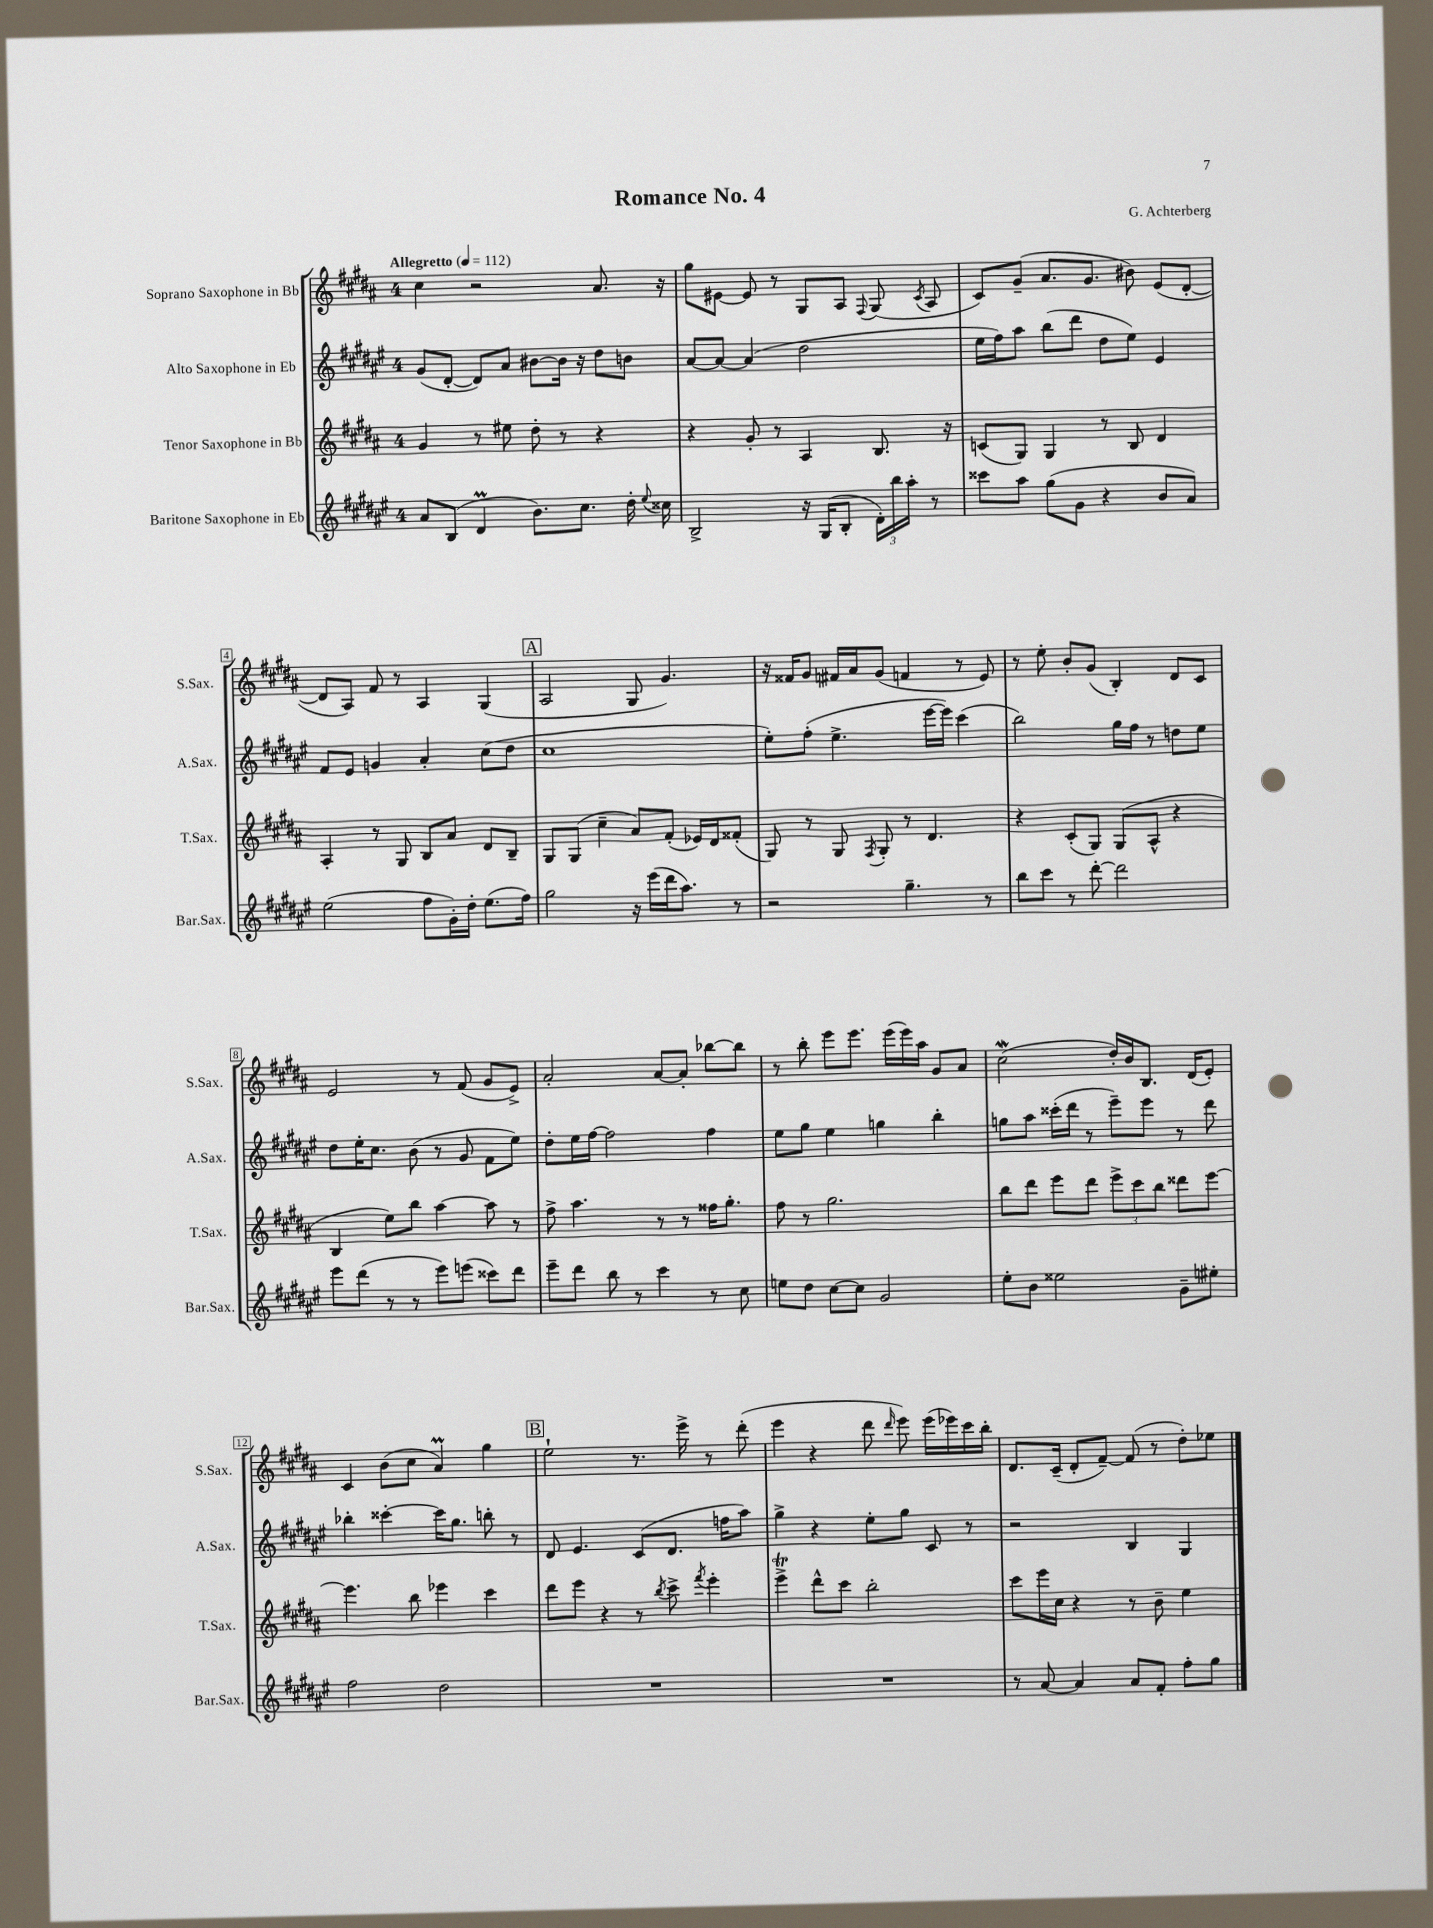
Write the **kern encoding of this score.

**kern	**kern	**kern	**kern
*part4	*part3	*part2	*part1
*staff4	*staff3	*staff2	*staff1
*I"Baritone Saxophone in Eb	*I"Tenor Saxophone in Bb	*I"Alto Saxophone in Eb	*I"Soprano Saxophone in Bb
*I'Bar.Sax.	*I'T.Sax.	*I'A.Sax.	*I'S.Sax.
*clefG2	*clefG2	*clefG2	*clefG2
*k[f#c#g#d#a#e#]	*k[f#c#g#d#a#]	*k[f#c#g#d#a#e#]	*k[f#c#g#d#a#]
*M4/4	*M4/4	*M4/4	*M4/4
*MM112	*MM112	*MM112	*MM112
=1	=1	=1	=1
!	!	!	!LO:TX:a:B:t=Allegretto
8a#/L	4g#/	(8g#/L	4cc#\
(8B/J	.	[8d#'/J	.
4d#M/	8r	8d#/L])	2r
.	8ee#X\	8a#/J	.
8.b\L)	8dd#'\	[8b#X\L	.
.	8r	16b#\Jk]	.
8.cc#\J	.	16r	.
.	4r	8dd#\L	8.a#/
16dd#'\	.	8bn\J	.
8qqee#/	.	.	.
16cc##X\	.	.	16r
=2	=2	=2	=2
2B^/	4r	[8a#/L	8gg#\L
.	.	8a#/J_	[8e#X\J
.	8g#'/	(4a#/]	8e#/]
.	8r	.	8r
16r	4A#/	2dd#\	8G#/L
(16G#/KL	.	.	.
8B'/J	.	.	8A#/J
.	.	.	8qqF#/
24d#'\LL)	8.B/	.	(8G#/
24bb\	.	.	.
24aa#'\JJ	.	.	.
.	.	.	8qc#/
8r	.	.	8A#/
.	16r	.	.
=3	=3	=3	=3
8ccc##X\L	(8cn/L	16ee#\LL	8c#/L)
.	.	16ff#\J)	.
8aa#\J	8G#/J)	8aa#\J	(8g#~/J
(8gg#\L	4G#/	(8bb\L	8.a#/L
8g#\J	.	8ddd#\J	.
.	.	.	8.g#/J
4r	8r	8dd#\L	.
.	8B/	8ee#\J)	8b#X\)
8b/L	4d#/	4e#/	(8e/L
8a#/J)	.	.	[8d#'/J
!!LO:LB:g=z
=4	=4	=4	=4
(2ee#\	4A#'/	8f#/L	8d#/L]
.	.	8e#/J	8A#/J)
.	8r	4gn/	8f#/
.	8G#/	.	8r
8ff#\L	8B/L	4a#'/	4A#/
16g#'\L)	8a#/J	.	.
16dd#'\JJ	.	.	.
(8.ee#\L	8d#/L	(8cc#\L	(4G#/
.	8B~/J	8dd#\J	.
16ff#\Jk)	.	.	.
!!LO:REH:place=s1:t=A
=5	=5	=5	=5
2gg#\	8G#/L	1cc#	2A#/
.	(8G#/J	.	.
.	4cc#~\	.	.
16r	8a#/L)	.	8G#/
(16eee#\LL	.	.	.
16ddd#\J	(8f#'/J	.	4.g#/)
8.aa#\J)	.	.	.
.	16e-X/LL)	.	.
.	16d#/J	.	.
8r	(8f##X'/J	.	.
=6	=6	=6	=6
2r	8G#/)	8ee#'\L)	16r
.	.	.	16f##X/KL
.	8r	(8ff#'\J	8g#/J
.	8G#/	4.ee#^\	16f#X/LL
.	.	.	16a#/J
.	8qF#/	.	.
.	8G#'/	.	(8g#/J
4.gg#~\	8r	.	4fn/
.	4.d#/	[16eee#\LL	.
.	.	16eee#\JJ])	.
.	.	(4ccc#\	8r
8r	.	.	8e/)
=7	=7	=7	=7
8bb\L	4r	2bb\)	8r
8ccc#\J	.	.	8ee'\
8r	(8c#'/L	.	8b'/L
[8ddd#'\	8G#/J)	.	(8g#/J
2ddd#\]	(8G#/L	16gg#\LL	4B'/)
.	.	16ff#\JJ	.
.	8A#^^/J	8r	.
.	4r	8ddn\L	8d#/L
.	.	8ee#\J	8c#/J
!!LO:LB:g=z
=8	=8	=8	=8
8eee#\L	4B/	8dd#\L	2e/
(8ddd#\J	.	16ee#'\K	.
.	.	8.cc#\J	.
8r	8ee\L)	.	.
8r	8bb\J	(8b\	.
8eee#\L)	[4aa#\	8r	8r
(8eeen\J	.	8g#/	(8f#/
8ccc##X\L)	8aa#\]	8f#\L	8g#/L
8ddd#\J	8r	8ee#\J)	8e^/J)
=9	=9	=9	=9
8eee#~\L	8ff#^\	8dd#'\L	2a#'/
8ddd#\J	4.aa#\	16ee#\L	.
.	.	[16ff#\JJ	.
8bb\	.	2ff#\]	.
8r	.	.	.
4ccc#\	8r	.	[8a#/L
.	8r	.	8a#'/J]
8r	16ff##X\KL	4ff#\	[8bb-X\L
.	8.gg#'\J	.	.
8cc#\	.	.	8bb-\J]
=10	=10	=10	=10
8een\L	8ff#\	8ee#\L	8r
8dd#\J	8r	8gg#\J	8bb'\
[8cc#\L	2.gg#\	4ee#\	8eee\L
8cc#\J]	.	.	8.eee\J
2g#/	.	4ggn\	.
.	.	.	(16eee\LL
.	.	.	16eee\)
.	.	.	16aa#\JJ
.	.	4bb'\	8g#/L
.	.	.	8a#/J
=11	=11	=11	=11
8ee#'\L	8bb\L	8ggn\L	(2cc#W\
8b\J	8ddd#\J	8aa#\J	.
2ee##X\	8eee\L	(16ccc##X'\LL	.
.	.	16ddd#\JJ	.
.	8ddd#\J	8r	.
.	12eee^\L	8eee#~\L)	16dd#'/LL)
.	.	.	16b/J
.	12ccc#\	.	.
.	.	8eee#\J	8.B/J
.	12bb\J	.	.
8g#~\L	8ddd##X\L	8r	.
.	.	.	(16d#/KL
8ee#X'\J	[8eee\J	8ddd#\	8e'/J)
!!LO:LB:g=z
=12	=12	=12	=12
2ff#\	4.eee\]	4bb-X'\	4c#/
.	.	[4ccc##X'\	(8b\L
.	8bb\	.	8cc#\J
2dd#\	4eee-X\	16ccc##\KL]	4a#m/)
.	.	8.gg#\J	.
.	4ccc#\	8bbn'\	4gg#\
.	.	8r	.
!!LO:REH:place=s1:t=B
=13	=13	=13	=13
1r	8ddd#\L	8d#/	2ee`\
.	8eee\J	4.e#/	.
.	4r	.	.
.	8r	(8c#/L	8.r
.	8qbb/	.	.
.	8ccc#^\	8.d#/J	.
.	.	.	16eee^\
.	8qfff#/	.	.
.	4eee'\	.	8r
.	.	16ffn\KL	.
.	.	8aa#\J)	(8ddd#'\
=14	=14	=14	=14
1r	4eeeT^\	4gg#^\	4eee\
.	8ddd#^^\L	4r	4r
.	8ccc#\J	.	.
.	2bb'\	8ee#'\L	8ddd#\
.	.	.	16qqddd#/
.	.	8gg#\J	8eee\)
.	.	8c#/	(16eee\LL
.	.	.	16eee-X\)
.	.	8r	16ccc#\
.	.	.	16bb'\JJ
=15	=15	=15	=15
8r	8ccc#\L	2r	8.d#/L
[8a#/	16eee\L	.	.
.	16cc#\JJ	.	(16c#~/Jk
4a#/]	4r	.	8d#'/L
.	.	.	[8f#~/J)
8a#/L	8r	4B/	(8f#/]
8f#'/J	8b~\	.	8r
8ff#'\L	4ee\	4G#/	8dd#'\L)
8gg#\J	.	.	8ee-X\J
==	==	==	==
*-	*-	*-	*-
